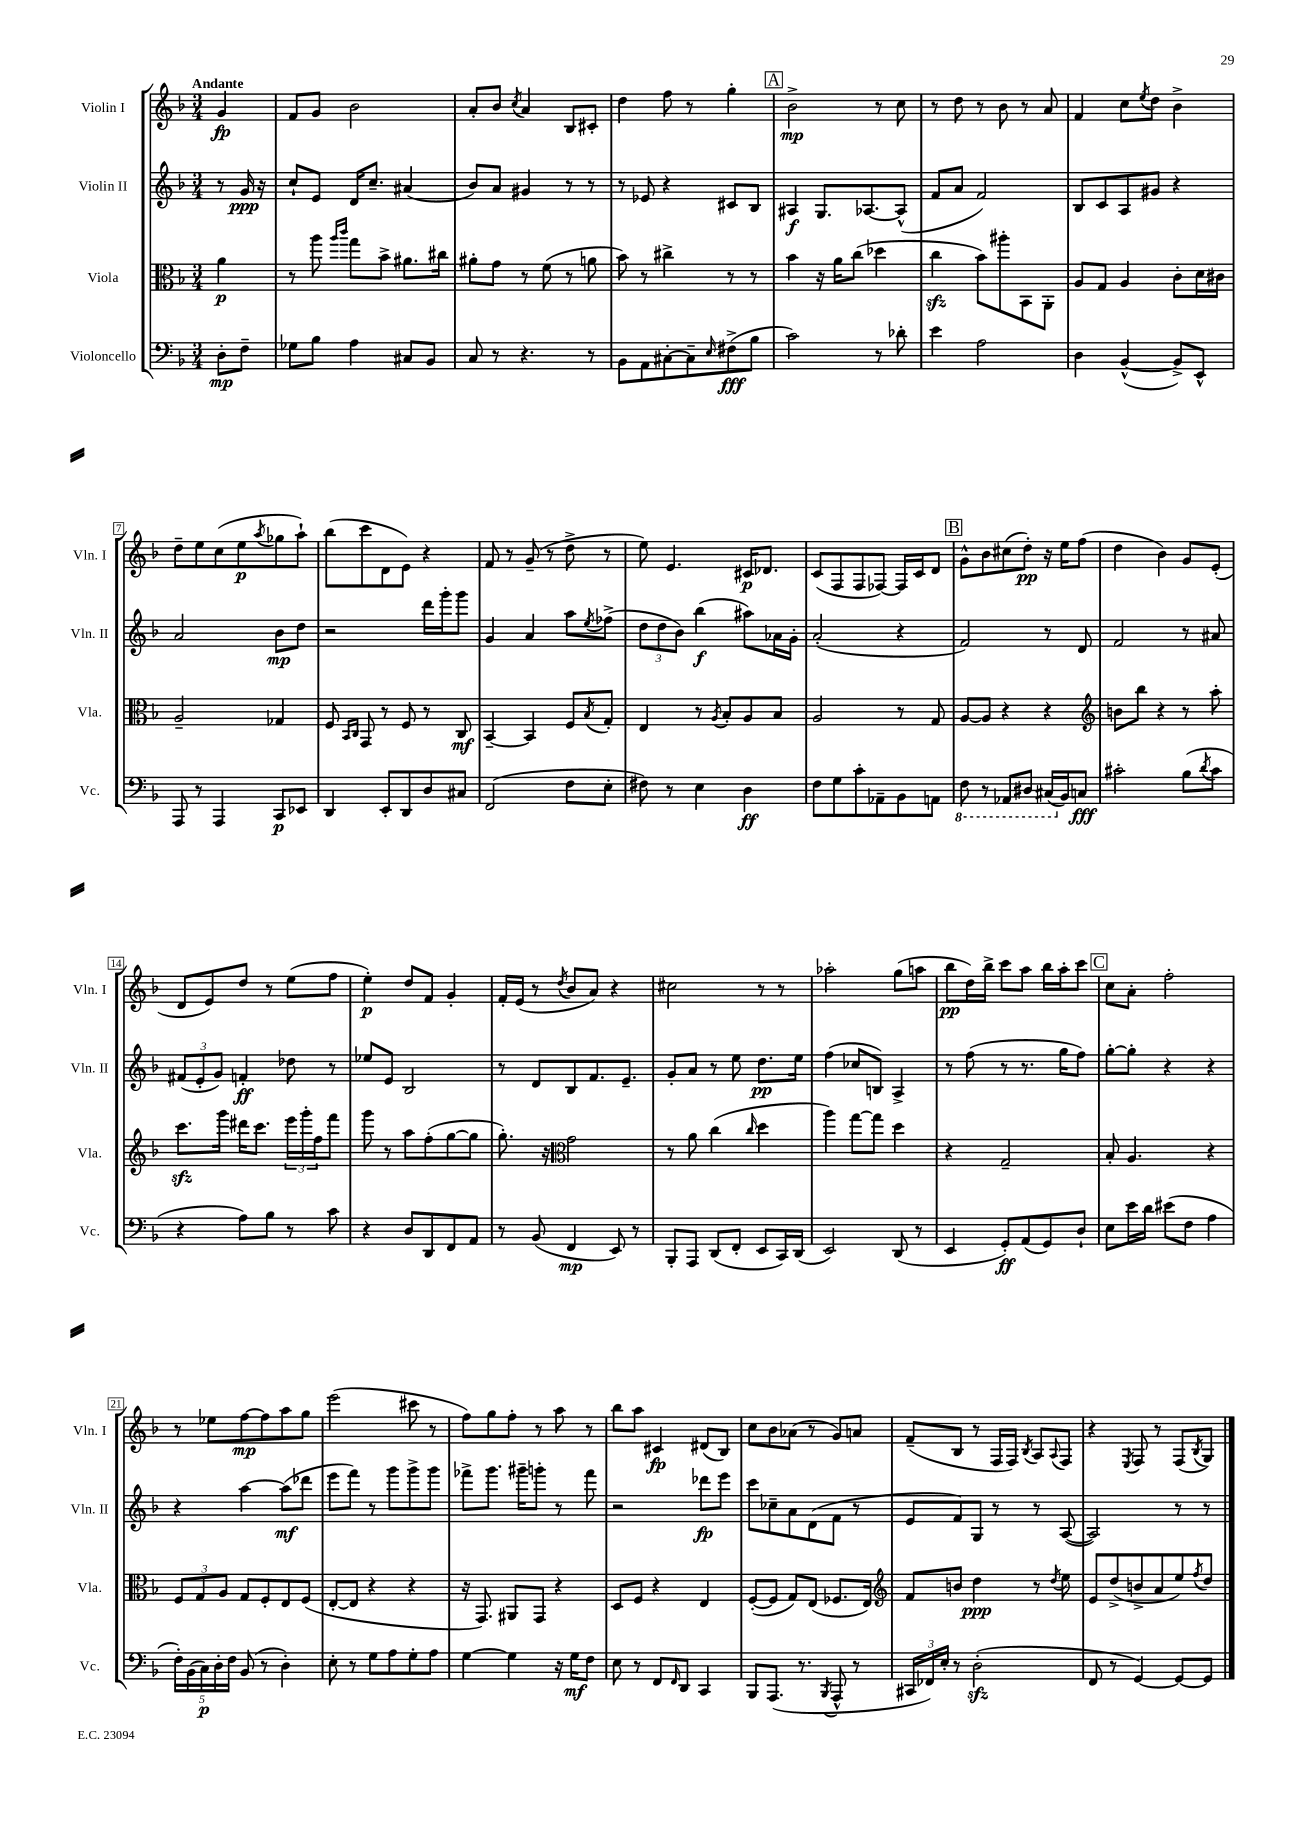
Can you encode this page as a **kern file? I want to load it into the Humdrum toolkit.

**kern	**kern	**kern	**kern
*staff4	*staff3	*staff2	*staff1
*clefF4	*clefC3	*clefG2	*clefG2
*k[b-]	*k[b-]	*k[b-]	*k[b-]
*M3/4	*M3/4	*M3/4	*M3/4
8D'	4a	8r	4g
8F~	.	16g	.
.	.	16r	.
=	=	=	=
8G-	8r	8cc`	8f
8B-	8aa	8e	8g
.	16qqaa	.	.
.	16qqccc	.	.
4A	8gg	16d	2b-
.	.	8.cc~	.
.	8b-^	.	.
8C#	8.a#	(4a#	.
8BB-	.	.	.
.	16cc#	.	.
=	=	=	=
8C	8a#'	8b-)	8a'
8r	8g	8a	8b-
.	.	.	8qcc
4.r	8r	4g#	4a
.	(8f	.	.
.	8r	8r	8B-
8r	8a	8r	8c#'
=	=	=	=
8BB-	8b-)	8r	4dd
8AA	8r	8e-	.
[8C#'	4cc#^	4r	8ff
8C#~]	.	.	8r
16qqE	.	.	.
(8F#^	8r	8c#	4gg'
8B-	8r	8B-	.
=	=	=	=
2c)	4b-	4A#	2b-^
.	16r	8.G	.
.	16a	.	.
.	(8cc	.	.
.	.	[8.A-	.
8r	4dd-	.	8r
8d-'	.	(8A-^^]	8cc
=	=	=	=
4e	4cc	8f	8r
.	.	8a	8dd
2A	8b-)	2f)	8r
.	8aa#'	.	8b-
.	8BB-	.	8r
.	8AA'	.	8a
=	=	=	=
4D	8A	8B-	4f
.	8G	8c	.
([4BB-^^	4A	8A	8cc
.	.	.	8qee
.	.	8g#	8dd
8BB-^])	8c'	4r	4b-^
8EE^^	16d	.	.
.	16c#	.	.
=	=	=	=
8AAA	2A~	2a	8dd~
8r	.	.	8ee
4AAA	.	.	(8cc
.	.	.	8ee
.	.	.	8qaa
8CC	4G-	8b-	8gg-
8EE-	.	8dd	8aa`)
=	=	=	=
4DD	8F	2r	(8bb-
.	16qqBB-	.	.
.	16qqC	.	.
.	8GG	.	8ccc
8EE'	8r	.	8d
8DD	8F	.	8e)
8D	8r	16ddd	4r
.	.	16ggg'	.
8C#	8C	8ggg	.
=	=	=	=
(2FF	[4BB-~	4g	8f
.	.	.	8r
.	4BB-]	4a	(8g~
.	.	.	8r
8F	8F	8aa	8dd^
.	8qB-	8qee	.
8E'	8G'	(8ff-^	8r
=	=	=	=
8F#)	4E	12dd	8ee)
.	.	12dd	.
8r	.	.	4.e
.	.	12b-)	.
4E	8r	(4bb-	.
.	8qA	.	.
.	8B-'	.	.
4D	8A	8aa#)	16c#
.	.	.	8.d-
.	8B-	16a-	.
.	.	16g'	.
=	=	=	=
8F	2A	(2a'	(8c
8G	.	.	8F
8c'	.	.	8F
8AA-~	.	.	[8F-)
8BB-	8r	4r	16F-]
.	.	.	16c
8AA	8G	.	8d
=	=	=	=
8FF	[8A	2f)	8g^^
8r	8A]	.	8b-
8AAA-	4r	.	(8cc#
8DD#	.	.	8dd')
(16CC#	4r	8r	16r
16BB-)	.	.	16ee
8C	.	8d	(8ff
=	=	=	=
*	*clefG2	*	*
2c#'	8b	2f	4dd
.	8bb-	.	.
.	4r	.	4b-)
(8B-	8r	8r	8g
8qd	.	.	.
8c#	8aa'	8a#	(8e'
=	=	=	=
4r	8.ccc	(12f#	8d
.	.	12e'	.
.	.	.	8e)
.	.	12g)	.
.	16ggg	.	.
8A)	16ddd#	4f'	8dd
.	8.ccc	.	.
8B-	.	.	8r
8r	24eee	8dd-	(8ee
.	24ggg'	.	.
.	24ff	.	.
8c	8fff	8r	8ff
=	=	=	=
4r	8ggg	8ee-	4ee')
.	8r	8e	.
8D	8aa	2B-	8dd
8DD	(8ff'	.	8f
8FF	[8gg	.	4g'
8AA	8gg]	.	.
=	=	=	=
8r	8.gg')	8r	16f'
.	.	.	(16e
(8BB-	.	8d	8r
.	16r	.	.
*	*clefC3	*	*
.	.	.	8qdd
4FF	2g	8B-	8b-
.	.	8.f	8a)
8EE)	.	.	4r
.	.	8.e~	.
8r	.	.	.
=	=	=	=
8BBB-'	8r	8g'	2cc#
8AAA	8a	8a	.
(8DD	(4cc	8r	.
8FF'	.	8ee	.
.	16qqcc	.	.
8EE	4dd	8.dd	8r
16CC)	.	.	8r
(16DD	.	16ee	.
=	=	=	=
2EE)	4aa)	(4ff	2aa-'
.	[8gg	8cc-	.
.	8gg]	8B)	.
(8DD	4dd	4A^	(8gg
8r	.	.	8aa
=	=	=	=
4EE	4r	8r	8bb-
.	.	(8ff	16dd)
.	.	.	16bb-^
8GG')	2G~	8r	8ccc
(8AA	.	8.r	8aa
8GG)	.	.	16bb-
.	.	16gg	16aa'
8D`	.	8ff)	8ccc
=	=	=	=
8E	8B-'	[8gg'	8cc
16e	4.A	8gg']	8a'
16d	.	.	.
(8e#	.	4r	2ff'
8F	.	.	.
4A	4r	4r	.
=	=	=	=
20F')	12F	4r	8r
(20BB-	.	.	.
.	12G	.	.
20C)	.	.	.
.	.	.	8ee-
20D'	.	.	.
.	12A	.	.
20F	.	.	.
(8BB-	8G	[4aa	[8ff
8r	8F'	.	8ff]
4D')	8E	(8aa]	8aa
.	(8F	8ddd-	8gg
=	=	=	=
8E'	[8E'	8eee	(2eee
8r	8E]	8fff)	.
8G	4r	8r	.
8A	.	8ggg	.
8G'	4r	8ggg^	8ccc#
8A	.	8ggg	8r
=	=	=	=
[4G	16r	8fff-^	8ff)
.	8.GG)	.	.
.	.	8.ggg	8gg
4G]	8AA#	.	8ff'
.	.	16ggg#~	.
.	8GG	8ggg'	8r
16r	4r	8r	8aa
16G	.	.	.
8F	.	8fff-	8r
=	=	=	=
8E	8D	2r	8bb-
8r	8F	.	8aa
8FF	4r	.	4c#
16qqFF	.	.	.
8DD	.	.	.
4CC	4E	8ddd-	(8d#
.	.	8eee	8B-)
=	=	=	=
8BBB-	([8F'	8ccc	8cc
(8.AAA	8F]	8cc-~	8b-
.	8G)	8a	(8a-
8.r	.	.	.
.	(8E	(8d	8r
8qBBB-	.	.	.
8AAA^^	8.F-	8f	8g)
8r	.	8r	8a
.	16E)	.	.
=	=	=	=
*	*clefG2	*	*
24CC#	8f	8e	(8f~
24FF-)	.	.	.
24E'	.	.	.
8r	8b	8f)	8B-
(2D'	4dd	8G	8r
.	.	8r	16F
.	.	.	16F)
.	.	.	8qB-
.	8r	8r	8A
.	8qdd	.	8qqA
.	8ee	([8A	8F
=	=	=	=
8FF	8e	2A])	4r
8r	(8dd^	.	.
.	.	.	8qE
[4GG)	8b^	.	8F
.	8a	.	8r
8GG_	8ee)	8r	(8F
.	8qff	.	8qB-
8GG]	8dd	8r	8G)
==	==	==	==
*-	*-	*-	*-
